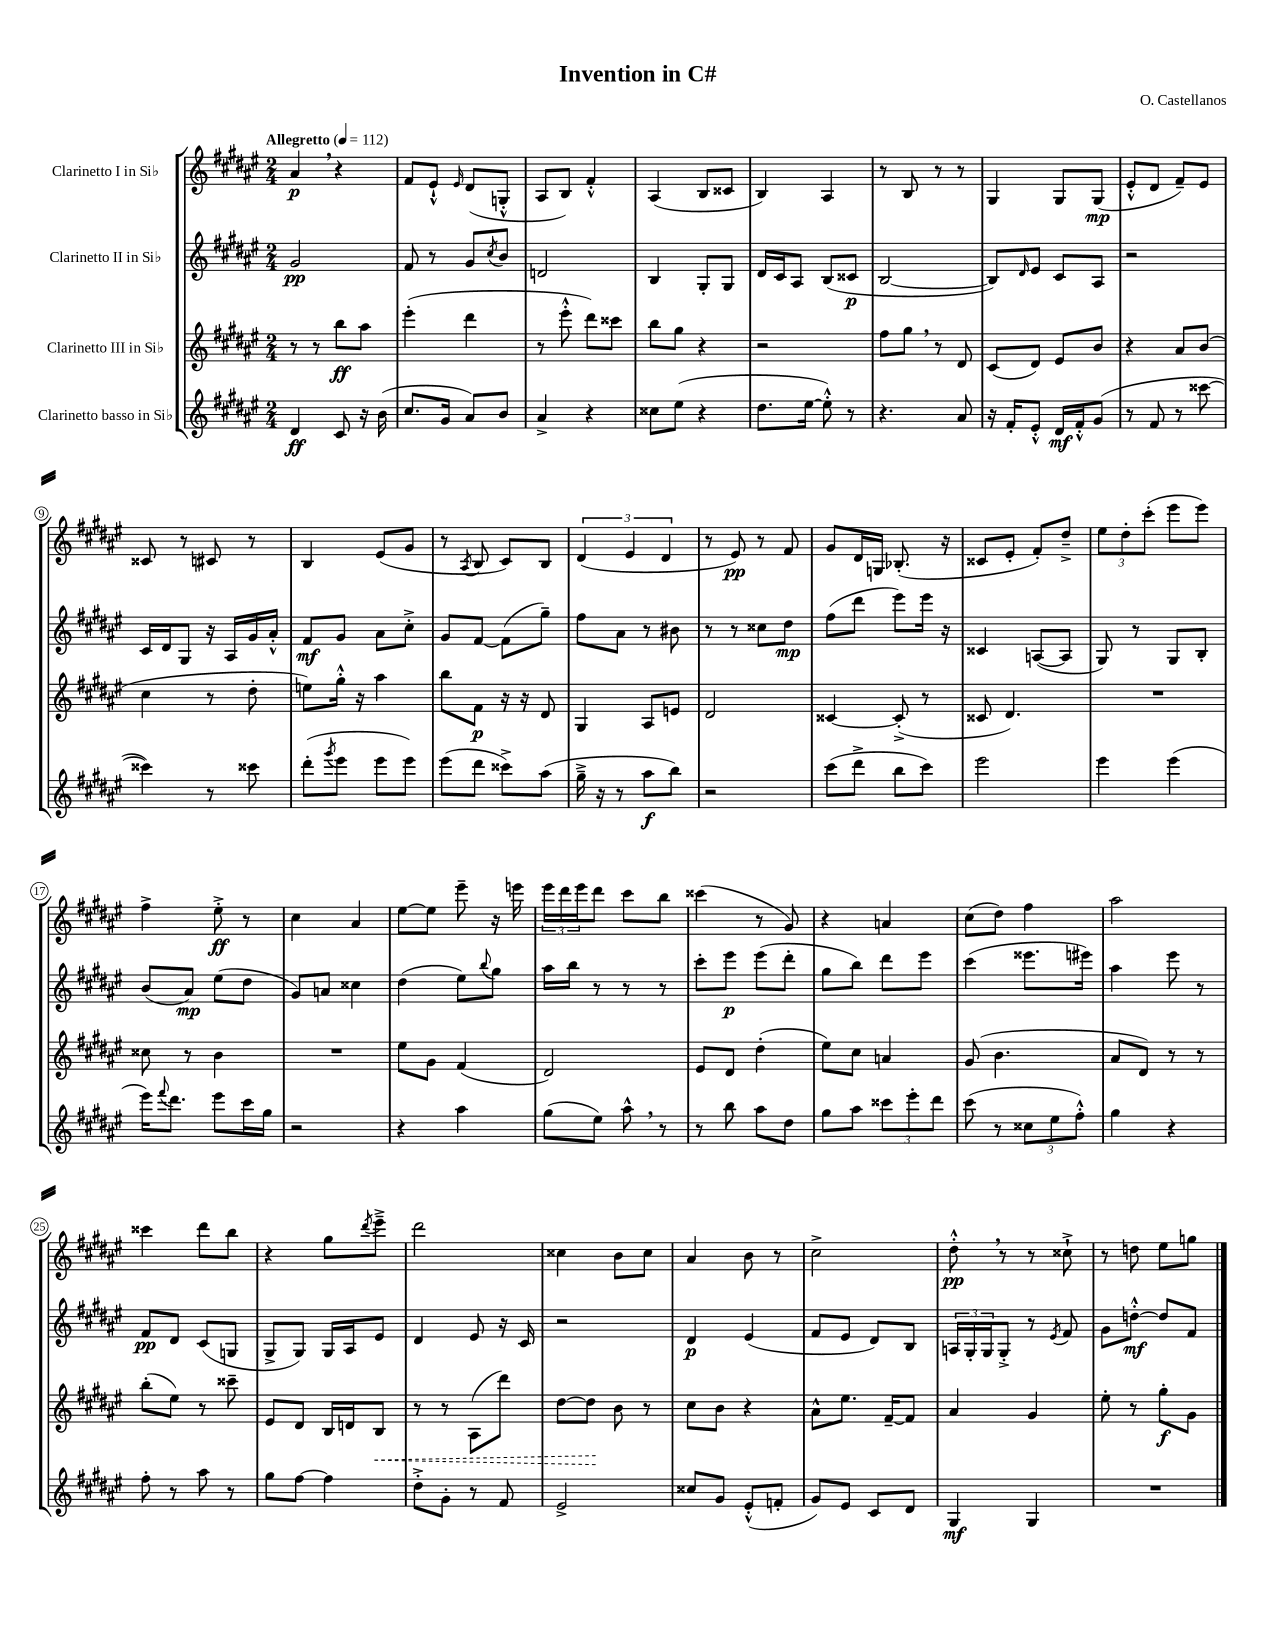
\header { title = "Invention in C#" composer = "O. Castellanos" }
<<
\new StaffGroup <<
\new Staff = "s0" \with { instrumentName = "Clarinetto I in Sib" } {
    \clef treble \key fis \major \numericTimeSignature \time 2/4 \tempo "Allegretto" 4 = 112
    ais'4\p \breathe r4 |
    fis'8 eis'8-!-^ \grace { eis'16 } dis'8( g8-.-^ |
    ais8 b8) fis'4-.-^ |
    ais4( b8 cisis'8 |
    b4) ais4 |
    r8 b8 r8 r8 |
    gis4 gis8 gis8\mp( |
    eis'8-.-^ dis'8 fis'8--) eis'8 |
    cisis'8 r8 cis'8 r8 |
    b4 eis'8( gis'8 |
    r8 \acciaccatura { ais8 } b8 cis'8) b8 |
    \tuplet 3/2 { dis'4( eis'4 dis'4 } |
    r8 eis'8\pp) r8 fis'8 |
    gis'8 dis'16 g16 bes8.-.( r16 |
    cisis'8 eis'8-. fis'8-.) dis''8---> |
    \tuplet 3/2 { eis''8 dis''8-. cis'''8-.( } eis'''8 eis'''8) |
    fis''4-> eis''8-.->\ff r8 |
    cis''4 ais'4 |
    eis''8~ eis''8 eis'''8-- r16 e'''16 |
    \tuplet 3/2 { eis'''16 dis'''16 eis'''16 } dis'''8 cis'''8 b''8 |
    cisis'''4( r8 gis'8) |
    r4 a'4 |
    cis''8( dis''8) fis''4 |
    ais''2 |
    cisis'''4 dis'''8 b''8 |
    r4 gis''8 \acciaccatura { dis'''8 } eis'''8---> |
    dis'''2 |
    cisis''4 b'8 cisis''8 |
    ais'4 b'8 r8 |
    cis''2-> |
    dis''8-.-^\pp \breathe r8 r8 cisis''8-!-> |
    r8 d''8 eis''8 g''8 \bar "|." |
}
\new Staff = "s1" \with { instrumentName = "Clarinetto II in Sib" } {
    \clef treble \key fis \major \numericTimeSignature \time 2/4
    gis'2\pp |
    fis'8 r8 gis'8 \acciaccatura { cis''8 } b'8 |
    d'2 |
    b4 gis8-. gis8 |
    dis'16 cis'16 ais8 b8( cisis'8\p |
    b2~ |
    b8) \grace { dis'16 } eis'8 cis'8 ais8 |
    r2 |
    cis'16 dis'16 gis8 r16 ais16 gis'16 ais'16-.-^ |
    fis'8\mf gis'8 ais'8 cis''8-.-> |
    gis'8 fis'8~ fis'8( gis''8--) |
    fis''8 ais'8 r8 bis'8 |
    r8 r8 cisis''8 dis''8\mp |
    fis''8( dis'''8 eis'''8) eis'''16 r16 |
    cisis'4 a8~( a8 |
    gis8) r8 gis8 b8-. |
    b'8( ais'8\mp) eis''8( dis''8 |
    gis'8) a'8 cisis''4 |
    dis''4( eis''8) \appoggiatura { b''8 } gis''8 |
    ais''16 b''16 r8 r8 r8 |
    cis'''8-. eis'''8\p eis'''8( dis'''8-. |
    gis''8 b''8) dis'''8 eis'''8 |
    cis'''4( eisis'''8. eis'''16) |
    ais''4 eis'''8 r8 |
    fis'8\pp dis'8 cis'8( g8 |
    gis8-> gis8) gis16 ais16 eis'8 |
    dis'4 eis'8 r16 cis'16 |
    r2 |
    dis'4\p eis'4( |
    fis'8 eis'8 dis'8) b8 |
    \tuplet 3/2 { a16 gis16-. gis16 } gis8-.-> r8 \acciaccatura { eis'8 } fis'8 |
    gis'8 d''8~-.-^\mf d''8 fis'8 \bar "|." |
}
\new Staff = "s2" \with { instrumentName = "Clarinetto III in Sib" } {
    \clef treble \key fis \major \numericTimeSignature \time 2/4
    r8 r8 b''8\ff ais''8 |
    eis'''4-.( dis'''4 |
    r8 eis'''8-.-^ dis'''8) cisis'''8 |
    b''8 gis''8 r4 |
    r2 |
    fis''8 gis''8 \breathe r8 dis'8 |
    cis'8( dis'8) eis'8 b'8 |
    r4 ais'8 b'8( |
    cis''4 r8 dis''8-. |
    e''8) gis''16-.-^ r16 ais''4 |
    b''8 fis'8\p r16 r16 dis'8 |
    gis4 ais8 e'8 |
    dis'2 |
    cisis'4~ cisis'8-.->( r8 |
    cisis'8 dis'4.) |
    R2 |
    cisis''8 r8 b'4 |
    R2 |
    eis''8 gis'8 fis'4( |
    dis'2) |
    eis'8 dis'8 dis''4-.( |
    eis''8) cis''8 a'4 |
    gis'8( b'4. |
    ais'8 dis'8) r8 r8 |
    b''8-.( eis''8) r8 cisis'''8-- |
    eis'8 dis'8 b16 d'16 \once \override Hairpin.style = #'dashed-line b8\< |
    r8 r8 ais8( dis'''8) |
    dis''8~ dis''8\! b'8 r8 |
    cis''8 b'8 r4 |
    ais'8-^ eis''8. fis'16~-- fis'8 |
    ais'4 gis'4 |
    eis''8-. r8 gis''8-.\f gis'8 \bar "|." |
}
\new Staff = "s3" \with { instrumentName = "Clarinetto basso in Sib" } {
    \clef treble \key fis \major \numericTimeSignature \time 2/4
    dis'4\ff cis'8 r16 b'16( |
    cis''8. gis'16 ais'8) b'8 |
    ais'4-> r4 |
    cisis''8 eis''8( r4 |
    dis''8. eis''16~ eis''8-.-^) r8 |
    r4. ais'8 |
    r16 fis'16-. eis'8-.-^ dis'16\mf fis'16-.-^ gis'8( |
    r8 fis'8 r8 cisis'''8~ |
    cisis'''4) r8 cisis'''8 |
    dis'''8-.( \acciaccatura { gis'''8 } eis'''8 eis'''8 eis'''8) |
    eis'''8( dis'''8 cisis'''8->) ais''8( |
    gis''16---> r16 r8 ais''8\f b''8) |
    r2 |
    cis'''8( dis'''8-> b''8 cis'''8) |
    eis'''2 |
    eis'''4 eis'''4( |
    eis'''16) \appoggiatura { fis'''8 } dis'''8. eis'''8 cis'''16 gis''16 |
    r2 |
    r4 ais''4 |
    gis''8( eis''8) ais''8-^ \breathe r8 |
    r8 b''8 ais''8 dis''8 |
    gis''8 ais''8 \tuplet 3/2 { cisis'''8 eis'''8-. dis'''8 } |
    cis'''8( r8 \tuplet 3/2 { cisis''8 eis''8 fis''8-.-^) } |
    gis''4 r4 |
    fis''8-. r8 ais''8 r8 |
    gis''8 fis''8~ fis''4 |
    dis''8-.-> gis'8-. r8 fis'8 |
    eis'2-> |
    cisis''8 gis'8 eis'8-.-^( f'8-. |
    gis'8) eis'8 cis'8 dis'8 |
    gis4\mf gis4 |
    R2 \bar "|." |
}
>>
>>
\layout { \context { \Score \override BarNumber.stencil = #(make-stencil-circler 0.1 0.3 ly:text-interface::print) } }
